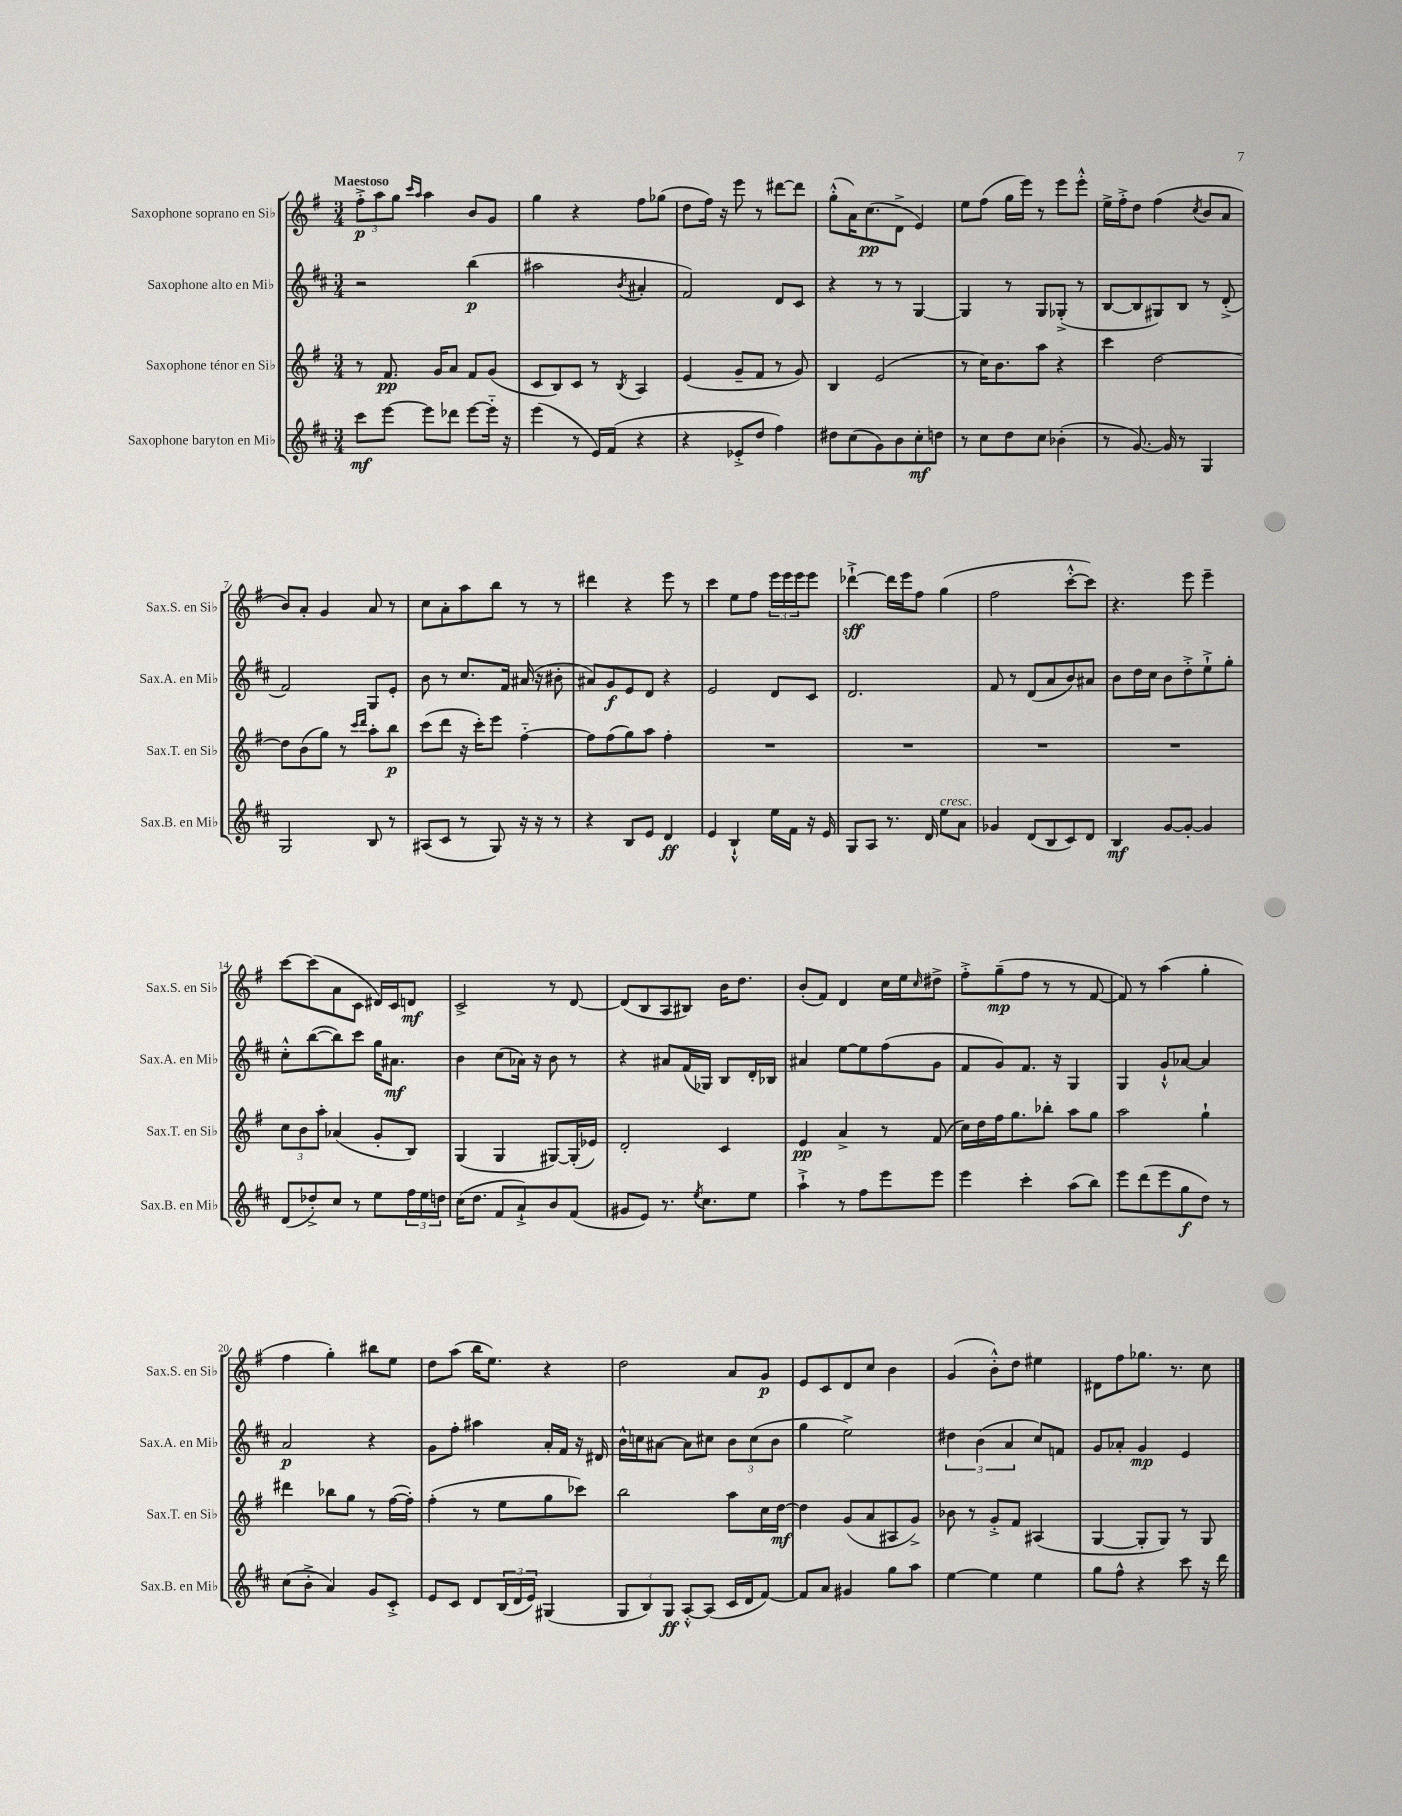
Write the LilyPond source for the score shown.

<<
\new StaffGroup <<
\new Staff = "s0" \with { instrumentName = "Saxophone soprano en Sib" shortInstrumentName = "Sax.S. en Sib" } {
    \clef treble \key g \major \numericTimeSignature \time 3/4 \tempo "Maestoso"
    \tuplet 3/2 { fis''8-.->\p a''8 g''8 } \grace { c'''16 a''16 } a''4 b'8 g'8 |
    g''4 r4 fis''8 ges''8( |
    d''8 fis''16) r16 e'''8 r8 dis'''8~ dis'''8 |
    g''8-.-^( a'16) c''8.\pp( d'8-> e'4) |
    e''8 fis''8( g''16 e'''16) r8 e'''8 e'''8-.-^ |
    e''16-> fis''16-.-> d''8 fis''4( \acciaccatura { c''8 } b'8 a'8 |
    b'8) a'8-. g'4 a'8 r8 |
    c''8 a'8-. a''8 b''8 r8 r8 |
    dis'''4 r4 e'''8 r8 |
    c'''4 e''8 fis''8 \tuplet 3/2 { e'''16 e'''16 e'''16 } e'''8 |
    des'''4~-!->\sff des'''16 e'''16 fis''8 g''4( |
    fis''2 c'''8~-.-^ c'''8) |
    r4. e'''8 e'''4-- |
    c'''8~ c'''8( a'8 c'8 dis'16) c'16 d'8\mf |
    c'2-> r8 d'8~ |
    d'8( b8 a8 bis8) b'16 d''8. |
    b'8-.( fis'8) d'4 c''16 e''16 \grace { c''16 } dis''8-> |
    fis''8-.-> g''8--\mp( fis''8 r8 r8 fis'8~ |
    fis'8) r8 a''4( g''4-. |
    fis''4 g''4-.) bis''8 e''8 |
    d''8 a''8( b''16 e''8.) r4 |
    d''2 a'8 g'8\p |
    e'8 c'8 d'8 c''8 b'4 |
    g'4( b'8-.-^) d''8 eis''4 |
    dis'8 fis''8 ges''8. r8. c''8 \bar "|." |
}
\new Staff = "s1" \with { instrumentName = "Saxophone alto en Mib" shortInstrumentName = "Sax.A. en Mib" } {
    \clef treble \key d \major \numericTimeSignature \time 3/4
    r2 b''4\p( |
    ais''2 \acciaccatura { b'8 } ais'4-. |
    fis'2) d'8 cis'8 |
    r4 r8 r8 g4~ |
    g4 r8 g8 ges8-.->( r8 |
    b8~ b8 gis8) b8 r8 d'8-.->( |
    fis'2) g8 e'8-. |
    b'8 r8 cis''8. fis'16 ais'16( r16 bis'8-. |
    ais'8) g'8\f e'8 d'8 r4 |
    e'2 d'8 cis'8 |
    d'2. |
    fis'8 r8 d'8( a'8 b'8) ais'8 |
    b'8 d''16 cis''16 b'8 d''8-.-> e''8-!-> g''8-. |
    cis''8-.-^ b''8~( b''8) cis'''8 g''16 ais'8.\mf |
    b'4 cis''8( aes'16) r16 b'8 r8 |
    r4 ais'8 fis'16( ges16) b8 d'16-. bes16 |
    ais'4 e''8~ e''8 fis''8( g'8 |
    fis'8 g'8) fis'8. r16 g4 |
    g4 g'8-!-^ aes'8~ aes'4 |
    a'2\p r4 |
    g'8 fis''8-. ais''4 a'16-. fis'16 r16 dis'16 |
    b'16-^ c''16 ais'8~ ais'8 cis''8 \tuplet 3/2 { b'8 cis''8( b'8 } |
    g''4 e''2->) |
    \tuplet 3/2 { dis''4 b'4( a'4 } cis''8) f'8 |
    g'8 aes'8-. g'4\mp e'4 \bar "|." |
}
\new Staff = "s2" \with { instrumentName = "Saxophone ténor en Sib" shortInstrumentName = "Sax.T. en Sib" } {
    \clef treble \key g \major \numericTimeSignature \time 3/4
    r8 fis'8.\pp g'16 a'8 fis'8 g'8( |
    c'8 b8) c'8 r8 \acciaccatura { b8 } a4 |
    e'4( g'8-- fis'8 r8 g'8) |
    b4 e'2( |
    r8 c''16) b'8. a''8 r4 |
    c'''4 d''2~ |
    d''8 b'8( g''8) r8 \grace { c'''16 d'''16 } a''8-. b''8\p |
    c'''8( d'''8 r16 c'''16-.) e'''8 fis''4~-_ |
    fis''8 fis''8( g''8) a''8 fis''4-. |
    R2. |
    R2. |
    R2. |
    R2. |
    \tuplet 3/2 { c''8 b'8 a''8-. } aes'4( g'8-. b8) |
    g4( g4 gis8~) gis16-.( ees'16) |
    d'2-. c'4 |
    e'4\pp a'4-> r8 fis'8( |
    c''16) d''16 fis''16 g''8. bes''8-. a''8 g''8 |
    a''2 g''4-! |
    dis'''4 bes''8 g''8 r8 fis''16~( fis''16-.) |
    fis''4-.( r8 e''8 g''8 ces'''8) |
    b''2 a''8 c''16 d''16~\mf |
    d''4 g'8( a'8 ais8 g'8->) |
    bes'8 r8 g'8-.-> fis'8 ais4( |
    g4~ g8-. g8) r8 g8 \bar "|." |
}
\new Staff = "s3" \with { instrumentName = "Saxophone baryton en Mib" shortInstrumentName = "Sax.B. en Mib" } {
    \clef treble \key d \major \numericTimeSignature \time 3/4
    cis'''8\mf e'''8~ e'''8 des'''8 e'''8~ e'''16-_ r16 |
    e'''4( r8 e'16) fis'16( r4 |
    r4 ees'8-.-> d''8 fis''4) |
    dis''8 cis''8( g'8) b'8 cis''8-.\mf d''8 |
    r8 cis''8 d''8 cis''8 bes'4-.( |
    r8 g'8.~) g'16 r8 g4 |
    g2 b8 r8 |
    ais8( cis'8 r8 g8) r16 r16 r8 |
    r4 b8 e'8 d'4\ff |
    e'4 b4-!-^ e''16 fis'16 r16 e'16 |
    g8 a8 r8. d'16 e''8^\markup { \italic "cresc." } a'8 |
    ges'4 d'8( b8 cis'8) d'8 |
    b4\mf g'8~ g'8~-. g'4 |
    d'8( des''8-.->) cis''8 r8 e''8 \tuplet 3/2 { fis''16 e''16 d''16 } |
    cis''16( d''8. fis'8 a'8-!->) b'8 fis'8( |
    gis'8 e'8) r8. \acciaccatura { e''8 } cis''8. e''8 |
    a''4-!-> r8 fis''8 e'''8 e'''8 |
    e'''4 cis'''4-. a''8( b''8) |
    e'''8 d'''8( e'''8 g''8\f d''8) r8 |
    cis''8( b'8-.-> a'4) g'8 cis'8-.-> |
    e'8 cis'8 d'8 \tuplet 3/2 { b16( d'16 e'16) } gis4( |
    \tuplet 3/2 { g8 b8) g8\ff } a8~-.-^ a8( cis'16 d'16 fis'8~) |
    fis'8 a'8 gis'4 g''8 a''8 |
    e''4~ e''4 e''4 |
    g''8 fis''8-^ r4 cis'''8 r16 d'''16 \bar "|." |
}
>>
>>
